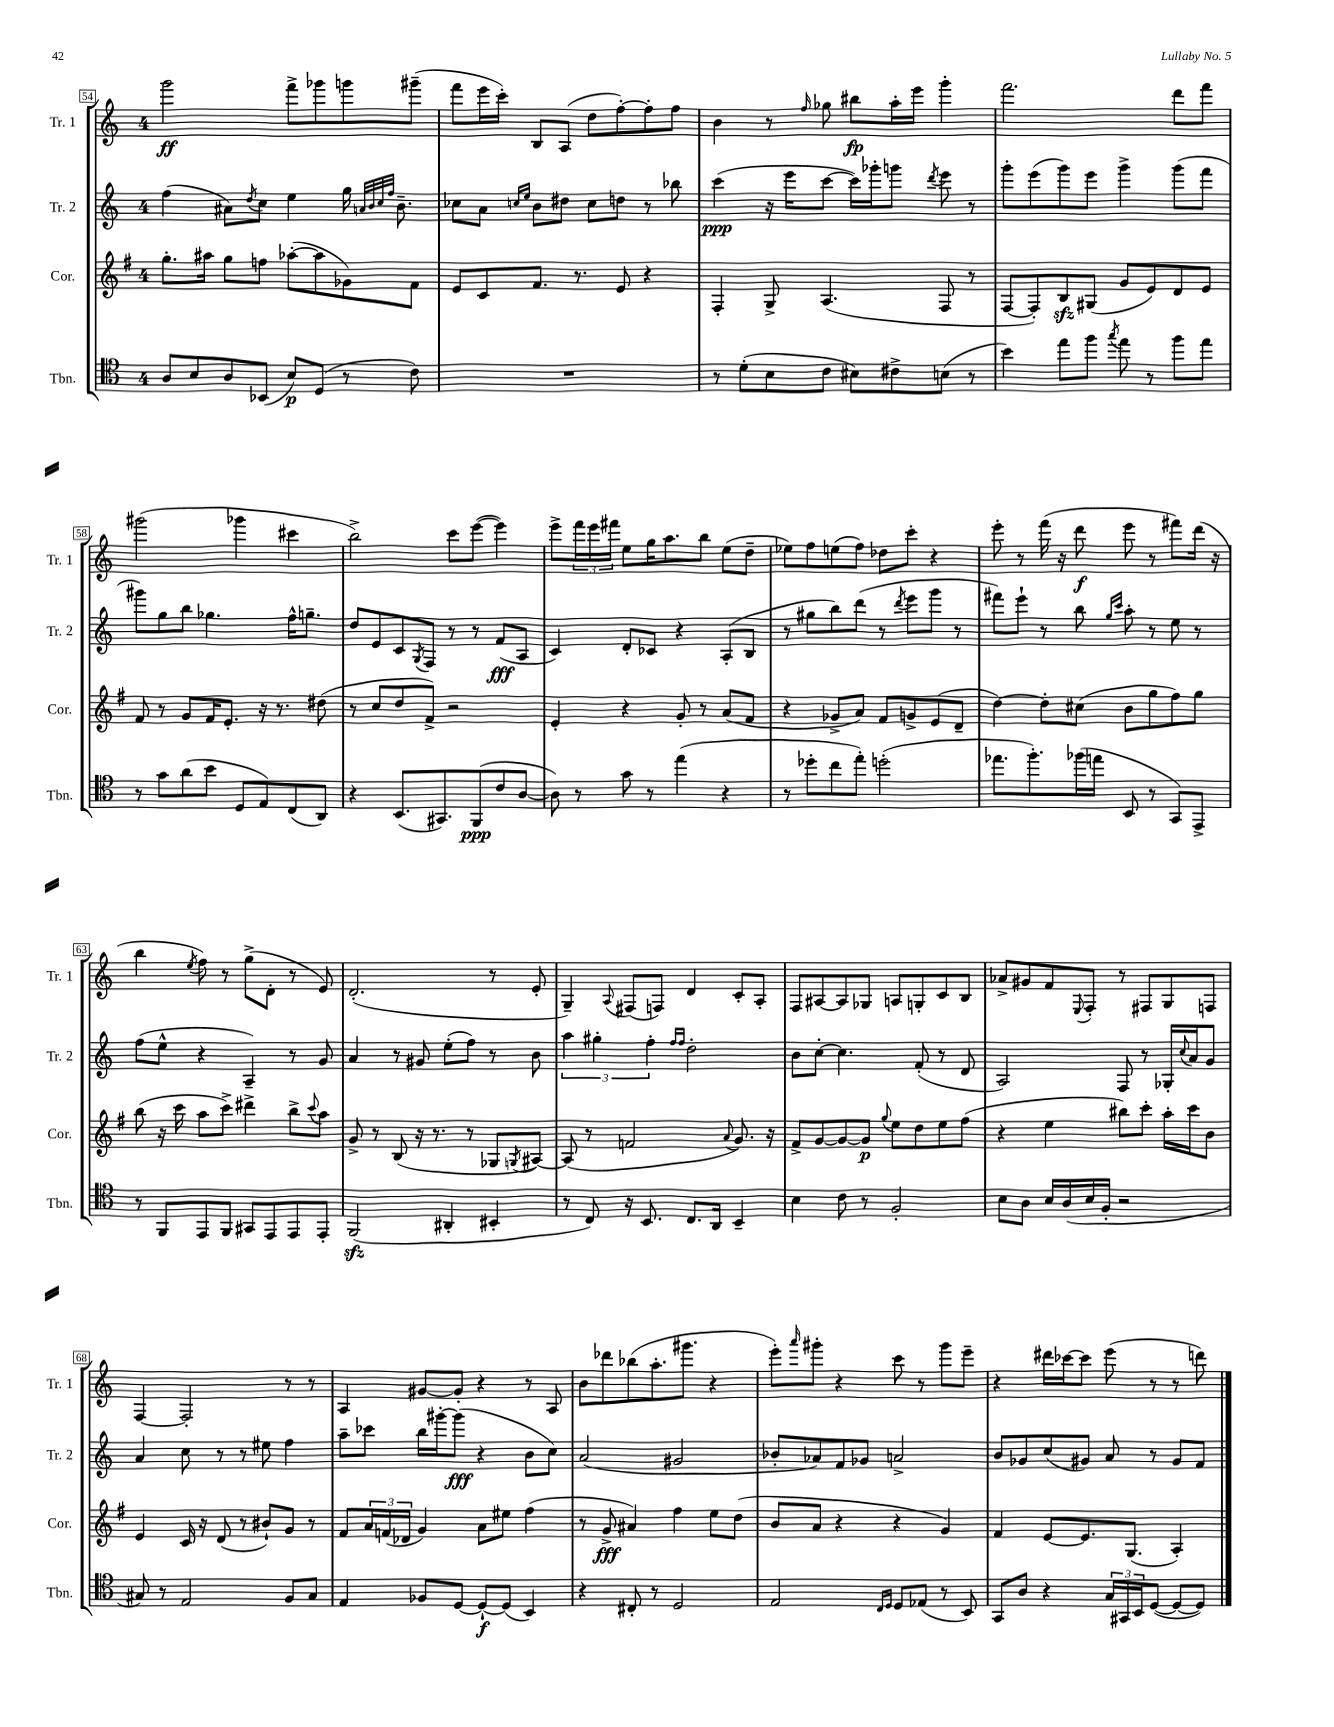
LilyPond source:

<<
\new StaffGroup <<
\new Staff = "s0" \with { instrumentName = "Tr. 1" shortInstrumentName = "Tr. 1" } {
    \clef treble \key c \major \once \override Staff.TimeSignature.style = #'single-digit \time 4/4
    g'''2\ff f'''8-> ges'''8 g'''8 gis'''8--( |
    f'''8 e'''16 c'''16-.) b8 a8( d''8 f''8~-.) f''8-. f''8 |
    b'4 r8 \grace { f''16 } ges''8 bis''8\fp a''16-. e'''16 g'''4-. |
    f'''2. d'''8 f'''8 |
    gis'''2( ges'''4 cis'''4 |
    b''2->) c'''8 e'''8~( e'''4) |
    e'''8-> \tuplet 3/2 { f'''16 e'''16 fis'''16 } e''8 g''16 a''8. b''8 e''8( d''8-- |
    ees''8) f''8 e''8( f''8) des''8 c'''8-. r4 |
    e'''8-. r8 f'''16( r16 d'''8\f e'''8 r8 fis'''8) d'''16( r16 |
    b''4 \acciaccatura { e''8 } f''8) r8 g''8->( d'8-. r8 e'8) |
    d'2.-.( r8 e'8-. |
    g4--) \appoggiatura { a8 } fis8( f8) d'4 c'8-. a8-. |
    f8 ais8~ ais8 ges8 a8 g8-. c'8 b8 |
    aes'8-> gis'8 f'8 \appoggiatura { e8 } f8-. r8 fis8 g8 f8 |
    f4~ f2-. r8 r8 |
    a4 gis'8~ gis'8-. r4 r8 a8 |
    b'8 des'''8 bes''8( a''8.-. gis'''8. r4 |
    e'''8-.) \grace { a'''16 } gis'''8-. r4 c'''8 r8 gis'''8 e'''8-- |
    r4 dis'''16 ces'''16~ ces'''8 e'''8( r8 r8 d'''8) \bar "|." |
}
\new Staff = "s1" \with { instrumentName = "Tr. 2" shortInstrumentName = "Tr. 2" } {
    \clef treble \key c \major \once \override Staff.TimeSignature.style = #'single-digit \time 4/4
    f''4( ais'8) \acciaccatura { d''8 } c''8 e''4 g''16 \grace { a'32 b'32 c''32 f''32 } b'8.-- |
    ces''8 a'8 \grace { c''16 e''16 } b'8 dis''8 c''8 d''8 r8 bes''8 |
    c'''4\ppp( r16 e'''16 c'''8~ c'''16) ges'''16-. g'''8 \acciaccatura { d'''8 } e'''8 r8 |
    g'''8-. e'''8( g'''8) e'''8 g'''4-> g'''8( f'''8 |
    gis'''8) g''8 b''8 ges''4. f''16-^ g''8.-- |
    d''8 e'8 c'8 \acciaccatura { g8 } f8 r8 r8 f'8\fff( a8 |
    c'4) d'8-. ces'8 r4 a8-.( b8 |
    r8 gis''8 b''8) d'''8( r8 \acciaccatura { d'''8 } e'''8 g'''8 r8 |
    fis'''8) e'''8-! r8 b''8 \grace { g''16 c'''16 } a''8-. r8 e''8 r8 |
    f''8( e''8-^ r4 a4--) r8 g'8 |
    a'4 r8 gis'8 e''8-.( f''8) r8 b'8 |
    \tuplet 3/2 { a''4 gis''4-. f''4-. } \grace { f''16 f''16 } d''2-. |
    b'8 c''8~-. c''4. f'8-.( r8 d'8 |
    a2) f8 r8 ges16-. \appoggiatura { c''8 } a'16 g'8 |
    a'4 c''8 r8 r8 eis''8 f''4 |
    a''8-- ces'''8 b''16 gis'''16~-. gis'''8\fff( r4 b'8 c''8) |
    a'2( gis'2 |
    bes'8-. aes'8) f'8 ges'8 a'2-> |
    b'8 ges'8 c''8( gis'8) a'8 r8 gis'8 f'8 \bar "|." |
}
\new Staff = "s2" \with { instrumentName = "Cor." shortInstrumentName = "Cor." } {
    \clef treble \key g \major \once \override Staff.TimeSignature.style = #'single-digit \time 4/4
    g''8.-. ais''16 g''8 f''8 aes''8~-.( aes''8 ges'8) fis'8 |
    e'8 c'8 fis'8. r8. e'8 r4 |
    fis4-. g8-> a4.( fis8 r8 |
    fis8~ fis8-.) b8\sfz gis8( g'8 e'8) d'8 e'8 |
    fis'8 r8 g'8 fis'16 e'8.-. r16 r8. dis''8( |
    r8 c''8 d''8 fis'8->) r2 |
    e'4-. r4 g'8-. r8 a'8( fis'8 |
    r4 ges'8-> a'8) fis'8 g'8-> e'8( d'8-- |
    d''4~) d''8-. cis''8( b'8 g''8 fis''8) g''8 |
    b''8( r16 c'''16 a''8 c'''8->) dis'''4-> b''8-> \appoggiatura { c'''8 } a''8 |
    g'8-> r8 b8( r16 r8. r8 ges8 \acciaccatura { g8 } ais8~) |
    ais8( r8 f'2 \appoggiatura { a'8 } g'8.) r16 |
    fis'8-> g'8~ g'8~ g'8\p \appoggiatura { g''8 } e''8 d''8 e''8 fis''8( |
    r4 e''4 bis''8) c'''8-. a''16-. c'''16 b'8 |
    e'4 c'16 r16 d'8( r8 bis'8-!) g'8 r8 |
    fis'8 \tuplet 3/2 { a'16 f'16( des'16 } g'4) a'8 eis''8 fis''4( |
    r8 g'8->\fff ais'4) fis''4 e''8 d''8( |
    b'8 a'8 r4 r4 g'4) |
    fis'4 e'8~ e'8. g8.( a4-.) \bar "|." |
}
\new Staff = "s3" \with { instrumentName = "Tbn." shortInstrumentName = "Tbn." } {
    \clef tenor \key c \major \once \override Staff.TimeSignature.style = #'single-digit \time 4/4
    a8 b8 a8 bes,8( b8\p) d8( r8 c'8) |
    R1 |
    r8 d'8-.( b8 c'8 bis8) cis'8-> b8( r8 |
    b'4) e''8 f''8 \acciaccatura { g''8 } e''8 r8 f''8 e''8 |
    r8 g'8 a'8( b'8 d8 e8) c8( a,8) |
    r4 b,8.( gis,8.) f,8\ppp( c'8 a8~ |
    a8) r8 g'8 r8 e''4( r4 |
    r8 des''8-. c''8 e''8-.) d''2-.( |
    ees''8. f''8.-.) fes''16( e''16 b,8 r8 g,8) e,8-> |
    r8 f,8 e,8 f,8 gis,8 e,8 e,8 e,8-. |
    f,2\sfz( ais,4-. bis,4-. |
    r8 c8) r16 b,8. c8. a,16 b,4-- |
    b4 c'8 r8 f2-. |
    b8 a8 b16 a16( b16 f16-. r2 |
    gis8) r8 e2 f8 gis8 |
    e4 fes8 d8~ d8~-!\f d8( b,4) |
    r4 cis8-. r8 d2 |
    e2 \grace { c16 d16 } d8 ees8( r8 b,8) |
    g,8 a8 r4 \tuplet 3/2 { g16 gis,16 b,16 } d8~( d8~ d8) \bar "|." |
}
>>
>>
\layout { \context { \Score currentBarNumber = #54 \override BarNumber.stencil = #(make-stencil-boxer 0.1 0.3 ly:text-interface::print) } }
